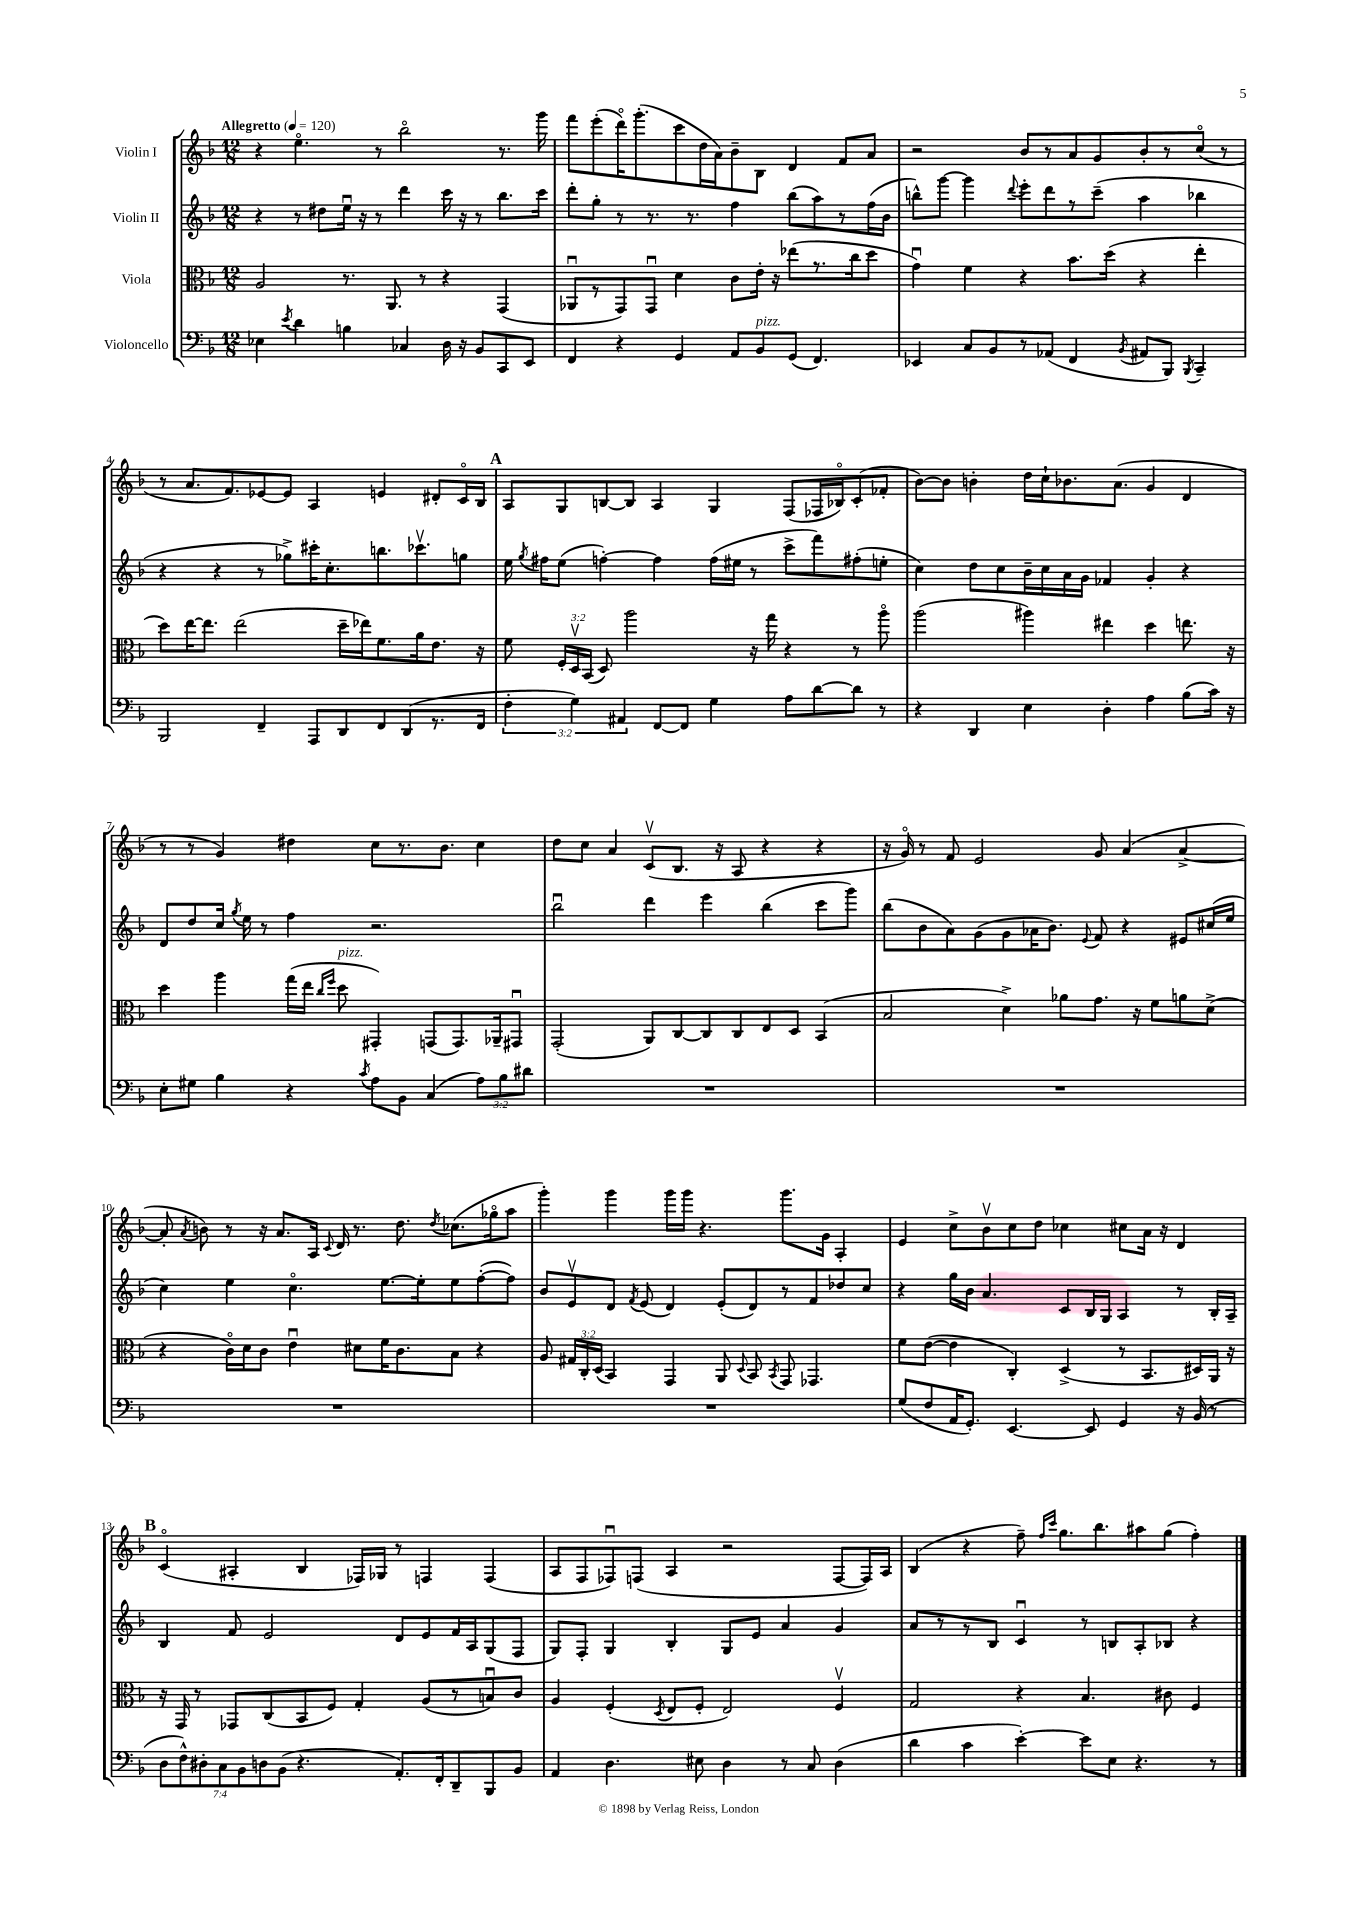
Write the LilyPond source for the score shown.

<<
\new StaffGroup <<
\new Staff = "s0" \with { instrumentName = "Violin I" } {
    \clef treble \key f \major \numericTimeSignature \time 12/8 \tempo "Allegretto" 4 = 120
    \autoBeamOff r4 e''4.\flageolet r8 bes''2\flageolet r8. g'''16 |
    f'''8[ e'''8-.( d'''16\flageolet) g'''8.-.( c'''8 d''16 a'16) bes'8-- bes8] d'4 f'8[ a'8] |
    r2 bes'8[ r8 a'8 g'8 bes'8-. r8 c''8]\flageolet( r8 |
    r8 a'8.[ f'8.) ees'8~ ees'8] a4 e'4 dis'8[-. c'16\flageolet bes16] |
    \mark \markup { \bold "A" } a8[ g8 b8~ b8] a4 g4 f8[( fes16 bes16\flageolet) c'8-.( fes'8]-. |
    bes'8[~) bes'8] b'4-. d''16[ c''16-! bes'8. a'8.]( g'4 d'4 |
    r8 r8 g'4) dis''4 c''8[ r8. bes'8.] c''4 |
    d''8[ c''8] a'4 c'8[\upbow( bes8.] r16 a8 r4 r4 |
    r16 g'16\flageolet) r8 f'8 e'2 g'8 a'4( a'4~-> |
    a'8-. \acciaccatura { a'8 } b'8) r8 r16 a'8.[ a16] \appoggiatura { c'8 } d'16 r8. d''8. \acciaccatura { d''8 } ces''8.[( ges''16\flageolet a''8] |
    g'''4-.) g'''4 g'''16[ g'''16] r4. g'''8.[ g'16] a4-. |
    e'4 c''8[-> bes'8\upbow c''8 d''8] ces''4 cis''8[ a'16] r16 d'4 |
    \mark \markup { \bold "B" } c'4\flageolet( ais4-. bes4 fes16[) ges16] r8 f4 f4( |
    a8[ f8 fes8\downbow) f8]( a4 r2 f8[~ f16) a16] |
    bes4( r4 f''8--) \grace { f''16[ c'''16] } g''8.[ bes''8. ais''8 g''8]( f''4-.) \bar "|." |
}
\new Staff = "s1" \with { instrumentName = "Violin II" } {
    \clef treble \key f \major \numericTimeSignature \time 12/8
    \autoBeamOff r4 r8 dis''8[ e''16]\downbow r16 r8 d'''4 c'''16 r16 r8 bes''8.[ c'''16] |
    d'''8[-. g''8]-. r8 r8. r8. f''4 bes''8[( a''8) r8 f''16( bes'16] |
    b''8[-^) g'''8]~ g'''4 \appoggiatura { d'''8 } e'''8[-. d'''8 r8 c'''8]--( a''4 bes''4 |
    r4 r4 r8 ges''8[->) cis'''16-. c''8.-. b''8. ces'''8.\upbow g''8] |
    \mark \markup { \bold "A" } e''16 \acciaccatura { g''8 } fis''16[ e''8]( f''4~-.) f''4 f''16[( eis''16] r8 c'''8[-> f'''8) fis''8-.( e''8]-. |
    c''4) d''8[ c''8 bes'16-- c''16 a'16 g'16] fes'4 g'4-. r4 |
    d'8[ d''8 c''16] \acciaccatura { g''8 } e''16 r8 f''4 r2. |
    bes''2\downbow d'''4 e'''4 bes''4( c'''8[ g'''8]) |
    bes''8[( bes'8 a'8) g'8( g'8 aes'16 bes'8.]) \appoggiatura { e'8 } f'8 r4 eis'8[ cis''16( e''16] |
    c''4) e''4 c''4.\flageolet e''8.[~ e''16-. e''8 f''8~-.( f''8]) |
    bes'8[ e'8\upbow d'8] \acciaccatura { f'8 } e'8( d'4) e'8[-.( d'8) r8 f'8 des''8 c''8] |
    r4 g''16[ bes'16] a'4. c'8[ bes16 g16] a4 r8 bes16[-. a16]-- |
    \mark \markup { \bold "B" } bes4 f'8 e'2 d'8[ e'8 f'16 a16 g8( f8] |
    g8[) f8]-. g4 bes4-. g8[ e'8] a'4 g'4 |
    a'8[ r8 r8 bes8] c'4\downbow r8 b8[ a8-. bes8] r4 \bar "|." |
}
\new Staff = "s2" \with { instrumentName = "Viola" } {
    \clef alto \key f \major \numericTimeSignature \time 12/8 \override Staff.TupletNumber.text = #tuplet-number::calc-fraction-text
    \autoBeamOff a2 r8. a,8. r8 r4 g,4( |
    aes,8[\downbow r8 g,8) g,8]\downbow d'4 c'8[ e'16]-. r16 ees''8[( r8. c''16 d''8] |
    g'4\downbow) f'4 r4 bes'8.[ d''16]( r4 e''4-. |
    d''8[) e''16~ e''8.] e''2( d''16[-- ees''16) f'8. a'16 e'8.] r16 |
    \mark \markup { \bold "A" } f'8 \tuplet 3/2 { f16[-. d16\upbow bes,16]( } d8) a''2 r16 g''16 r4 r8 a''8\flageolet |
    a''2( ais''4) eis''4 d''4 e''8. r16 |
    d''4 a''4 g''16[( e''16] \grace { c''16[ f''16] } d''8^\markup { \italic "pizz." } gis,4-.) g,8[( g,8.) aes,16-- gis,8]\downbow |
    g,2-.( a,8[) c8~ c8 c8 e8 d8] bes,4( |
    bes2 d'4->) aes'8[ g'8.] r16 f'8[ a'8 d'8]->( |
    r4 c'16[\flageolet) d'16 c'8] e'4\downbow dis'8[ f'16 c'8. bes8] r4 |
    a8 \tuplet 3/2 { gis16[ c16-. d16]( } bes,4) g,4 a,8 \appoggiatura { d8 } bes,8 \acciaccatura { bes,8 } g,8 ges,4. |
    f'8[ e'8]~( e'4 c4-.) d4->( r8 bes,8.[ dis16) a,16] r16 |
    \mark \markup { \bold "B" } r16 g,16 r8 ges,8[ c8( bes,8 f8]) g4-. a8[( r8 b8\downbow) c'8] |
    a4 f4-.( \acciaccatura { d8 } e8[ f8]-. e2) f4\upbow |
    g2 r4 bes4. cis'8 f4 \bar "|." |
}
\new Staff = "s3" \with { instrumentName = "Violoncello" } {
    \clef bass \key f \major \numericTimeSignature \time 12/8 \override Staff.TupletNumber.text = #tuplet-number::calc-fraction-text
    \autoBeamOff ees4 \acciaccatura { e'8 } d'4 b4 ces4 d16 r16 bes,8[ c,8 e,8] |
    f,4 r4 g,4 a,8[ bes,8^\markup { \italic "pizz." } g,8]( f,4.) |
    ees,4 c8[ bes,8 r8 aes,8]( f,4 \acciaccatura { bes,8 } ais,8[ bes,,8]) \acciaccatura { bes,,8 } c,4-- |
    bes,,2 f,4-- a,,8[ d,8 f,8 d,8( r8. f,16] |
    \mark \markup { \bold "A" } \tuplet 3/2 { f4-. g4) ais,4 } f,8[~ f,8] g4 a8[ d'8~ d'8] r8 |
    r4 d,4 e4 d4-. a4 bes8[( c'16]) r16 |
    e8[-. gis8] bes4 r4 \acciaccatura { c'8 } a8[ bes,8] c4( \tuplet 3/2 { a8[) bes8 dis'8] } |
    R1. |
    R1. |
    R1. |
    R1. |
    g8[( f8 a,16 g,8.]-.) e,4.~ e,8 g,4 r16 bes,16( r8 |
    \mark \markup { \bold "B" } \tuplet 7/4 { d8[ f8-^) dis8-. c8 bes,8 d8 bes,8]( } r4. a,8.[-.) f,16-. d,8-- bes,,8 bes,8] |
    a,4 d4. eis8 d4 r8 c8 d4( |
    d'4 c'4 e'4~-.) e'8[ e8] r4. r8 \bar "|." |
}
>>
>>
